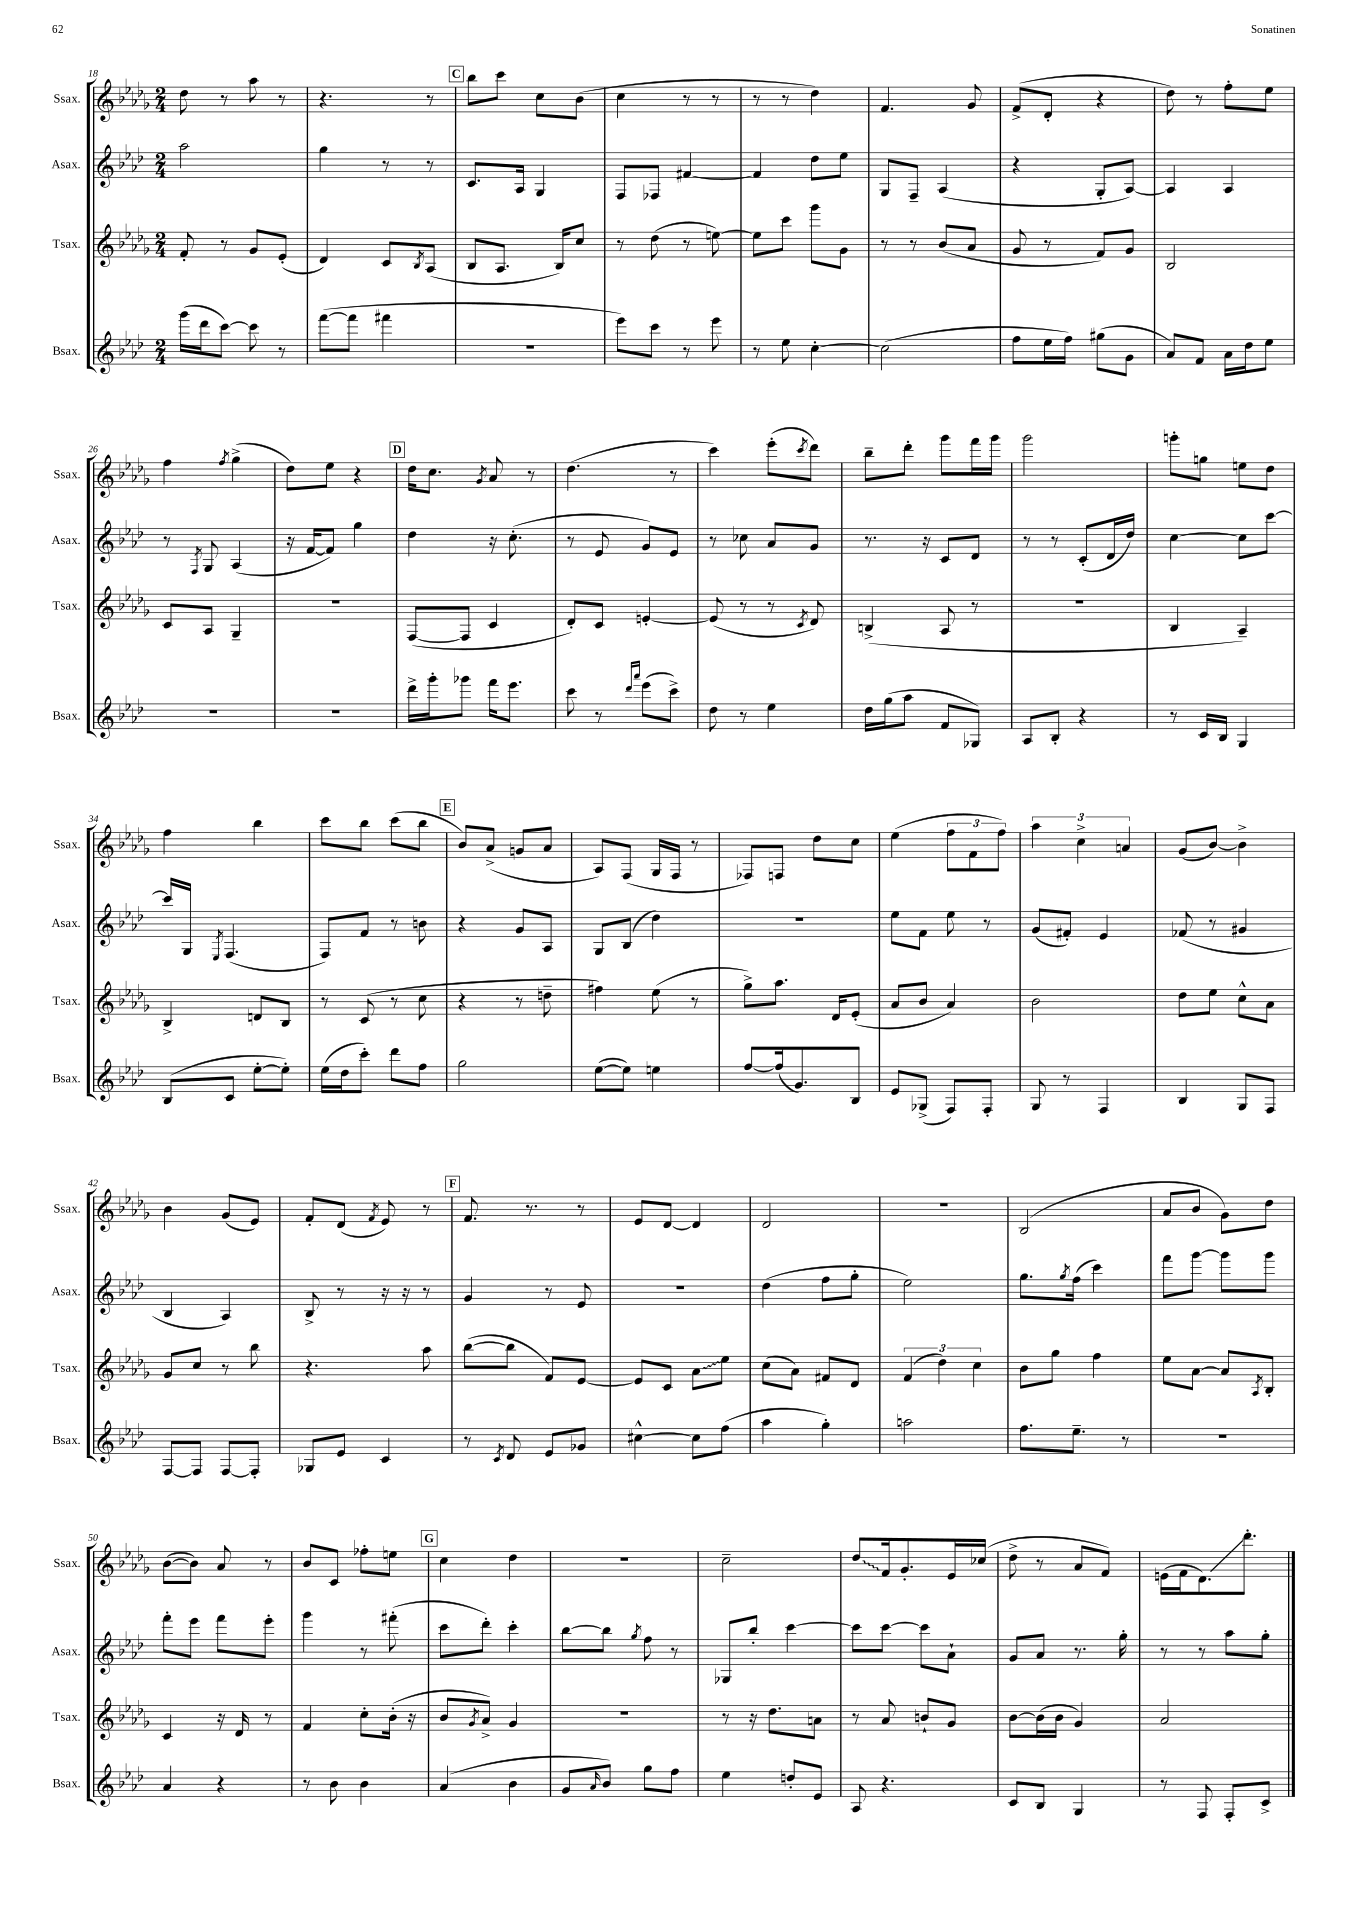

**kern	**kern	**kern	**kern
*staff4	*staff3	*staff2	*staff1
*clefG2	*clefG2	*clefG2	*clefG2
*k[b-e-a-d-]	*k[b-e-a-d-g-]	*k[b-e-a-d-]	*k[b-e-a-d-g-]
*M2/4	*M2/4	*M2/4	*M2/4
(16ggg	8f'	2aa-	8dd-
16ddd-	.	.	.
[8ccc)	8r	.	8r
8ccc]	8g-	.	8aa-
8r	(8e-'	.	8r
=	=	=	=
([8fff	4d-)	4gg	4.r
8fff]	.	.	.
4fff#	8c	8r	.
.	8qB-	.	.
.	(8A-	8r	8r
=	=	=	=
2r	8B-	8.c	8bb-
.	8.A-	.	8ccc
.	.	16A-	.
.	.	4G	8cc
.	16B-)	.	.
.	8cc	.	(8b-
=	=	=	=
8eee-)	8r	8F	4cc
8ccc	(8dd-	8F-	.
8r	8r	[4f#	8r
8eee-	[8ee)	.	8r
=	=	=	=
8r	8ee]	4f#]	8r
8ee-	8ccc	.	8r
[4cc'	8ggg-	8dd-	4dd-)
.	8g-	8ee-	.
=	=	=	=
(2cc]	8r	8G	4.f
.	8r	8F~	.
.	(8b-	(4A-	.
.	8a-	.	8g-
=	=	=	=
8ff	8g-	4r	(8f^
16ee-	8r	.	8d-'
16ff)	.	.	.
(8gg#	8f)	8G'	4r
8g	8g-	[8A-)	.
=	=	=	=
8a-)	2B-	4A-]	8dd-)
8f	.	.	8r
16a-	.	4A-	8ff'
16dd-	.	.	.
8ee-	.	.	8ee-
=	=	=	=
2r	8c	8r	4ff
.	.	8qF	.
.	8A-	8G	.
.	.	.	8qff
.	4G-~	(4A-	(4gg-^
=	=	=	=
2r	2r	16r	8dd-)
.	.	[16f	.
.	.	8f])	8ee-
.	.	4gg	4r
=	=	=	=
16ddd-^	([8F	4dd-	16dd-
16ggg'	.	.	8.cc
8ggg-	8F]	.	.
.	.	.	8qg-
16fff	4c	16r	8a-
8.eee-	.	(8.cc'	.
.	.	.	8r
=	=	=	=
8ccc	8d-')	8r	(4.dd-
8r	8c	8e-	.
16qqddd-	.	.	.
16qqaaa-	.	.	.
(8eee-	[4e'	8g)	.
8ccc^)	.	8e-	8r
=	=	=	=
8dd-	(8e]	8r	4ccc)
8r	8r	8cc-	.
4ee-	8r	8a-	(8eee-'
.	8qc	.	8qccc
.	8d-)	8g	8ddd-)
=	=	=	=
16dd-	(4B^	8.r	8bb-~
(16gg	.	.	.
8aa-	.	.	8ddd-'
.	.	16r	.
8f	8A-	8c	8ggg-
8G-)	8r	8d-	16fff
.	.	.	16ggg-
=	=	=	=
8A-	2r	8r	2ggg-
8B-'	.	8r	.
4r	.	(8c'	.
.	.	16d-	.
.	.	16dd-)	.
=	=	=	=
8r	4B-	[4cc	8ggg'
16c	.	.	8gg
16B-	.	.	.
4G	4A-~)	8cc]	8ee
.	.	[8ccc	8dd-
=	=	=	=
(8B-	4B-^	16ccc]	4ff
.	.	16G	.
.	.	8qE-	.
8c	.	(4.F	.
[8ee-'	8d	.	4bb-
8ee-'])	8B-	.	.
=	=	=	=
(16ee-	8r	8F)	8ccc
16dd-	.	.	.
8ccc')	(8c	8f	8bb-
8ddd-	8r	8r	(8ccc
8ff	8cc	8b	8bb-
=	=	=	=
2gg	4r	4r	8b-)
.	.	.	(8a-^
.	8r	8g	8g
.	8dd~	8A-	8a-
=	=	=	=
([8ee-	4ff#)	8G	8A-)
8ee-])	.	(8B-	(8F
4ee	(8ee-	4dd-)	16G-
.	.	.	16F
.	8r	.	8r
=	=	=	=
[8ff	8gg-^)	2r	8F-)
(16ff]	8.aa-	.	8F
8.g)	.	.	.
.	.	.	8dd-
.	16d-	.	.
8B-	(8e-'	.	8cc
=	=	=	=
8e-	8a-	8ee-	(4ee-
(8G-^	8b-	8f	.
8F)	4a-)	8ee-	12ff
.	.	.	12f
8F'	.	8r	.
.	.	.	12ff)
=	=	=	=
8G	2b-	(8g	6aa-
8r	.	8f#')	.
.	.	.	6cc^
4F	.	4e-	.
.	.	.	6a
=	=	=	=
4B-	8dd-	(8f-	(8g-
.	8ee-	8r	[8b-)
8G	8cc^^	4g#	4b-^]
8F	8a-	.	.
=	=	=	=
[8F	8g-	4B-	4b-
8F]	8cc	.	.
[8F	8r	4A-)	(8g-
8F']	8bb-	.	8e-)
=	=	=	=
8G-	4.r	8B-^	8f'
8e-	.	8r	(8d-
.	.	.	8qf
4c	.	16r	8e-)
.	.	16r	.
.	8aa-	8r	8r
=	=	=	=
8r	([8bb-	4g	8.f
8qc	.	.	.
8d-	8bb-]	.	.
.	.	.	8.r
8e-	8f)	8r	.
8g-	[8e-	8e-	8r
=	=	=	=
[4cc#^^	8e-]	2r	8e-
.	8c	.	[8d-
8cc#]	8a-	.	4d-]
(8ff	8ee-	.	.
=	=	=	=
4aa-	(8cc	(4dd-	2d-
.	8a-)	.	.
4gg')	8f#	8ff	.
.	8d-	8gg'	.
=	=	=	=
2aa	(6f	2ee-)	2r
.	6dd-)	.	.
.	6cc	.	.
=	=	=	=
8.ff	8b-	8.gg	(2B-
.	8gg-	.	.
.	.	8qgg	.
8.ee-~	.	(16ff	.
.	4ff	4ccc)	.
8r	.	.	.
=	=	=	=
2r	8ee-	8fff	8a-
.	[8a-	[8ggg	8b-
.	8a-]	8ggg]	8g-)
.	8qA-	.	.
.	8B-'	8ggg	8dd-
=	=	=	=
4a-	4c	8fff'	([8b-
.	.	8eee-	8b-])
4r	16r	8fff	8a-
.	16d-	.	.
.	8r	8eee-'	8r
=	=	=	=
8r	4f	4ggg	8b-
8b-	.	.	8c
4b-	8cc'	8r	8ff-'
.	(16b-'	(8fff#'	8ee
.	16r	.	.
=	=	=	=
(4a-	8b-	8ccc	4cc
.	8qg-	.	.
.	8a-^)	8ddd-')	.
4b-	4g-	4ccc'	4dd-
=	=	=	=
8g	2r	[8bb-	2r
16qqa-	.	.	.
8b-)	.	8bb-]	.
.	.	8qgg	.
8gg	.	8ff	.
8ff	.	8r	.
=	=	=	=
4ee-	8r	8G-	2cc~
.	16r	8bb-'	.
.	8.dd-	.	.
8dd'	.	[4ccc	.
8e-	8a	.	.
=	=	=	=
8A-	8r	8ccc]	8dd-
4.r	8a-	[8ccc	16f
.	.	.	8.g-'
.	8b`	8ccc]	.
.	8g-	8a-`	16e-
.	.	.	(16cc-
=	=	=	=
8c	[8b-	8g	8dd-^
8B-	(16b-]	8a-	8r
.	16b-	.	.
4G	4g-)	8.r	8a-
.	.	.	8f)
.	.	16gg'	.
=	=	=	=
8r	2a-	8r	(16e
.	.	.	16f
8F	.	8r	8.d-)
8F'	.	8aa-	.
.	.	.	8.ddd-'
8c^	.	8gg'	.
==	==	==	==
*-	*-	*-	*-
